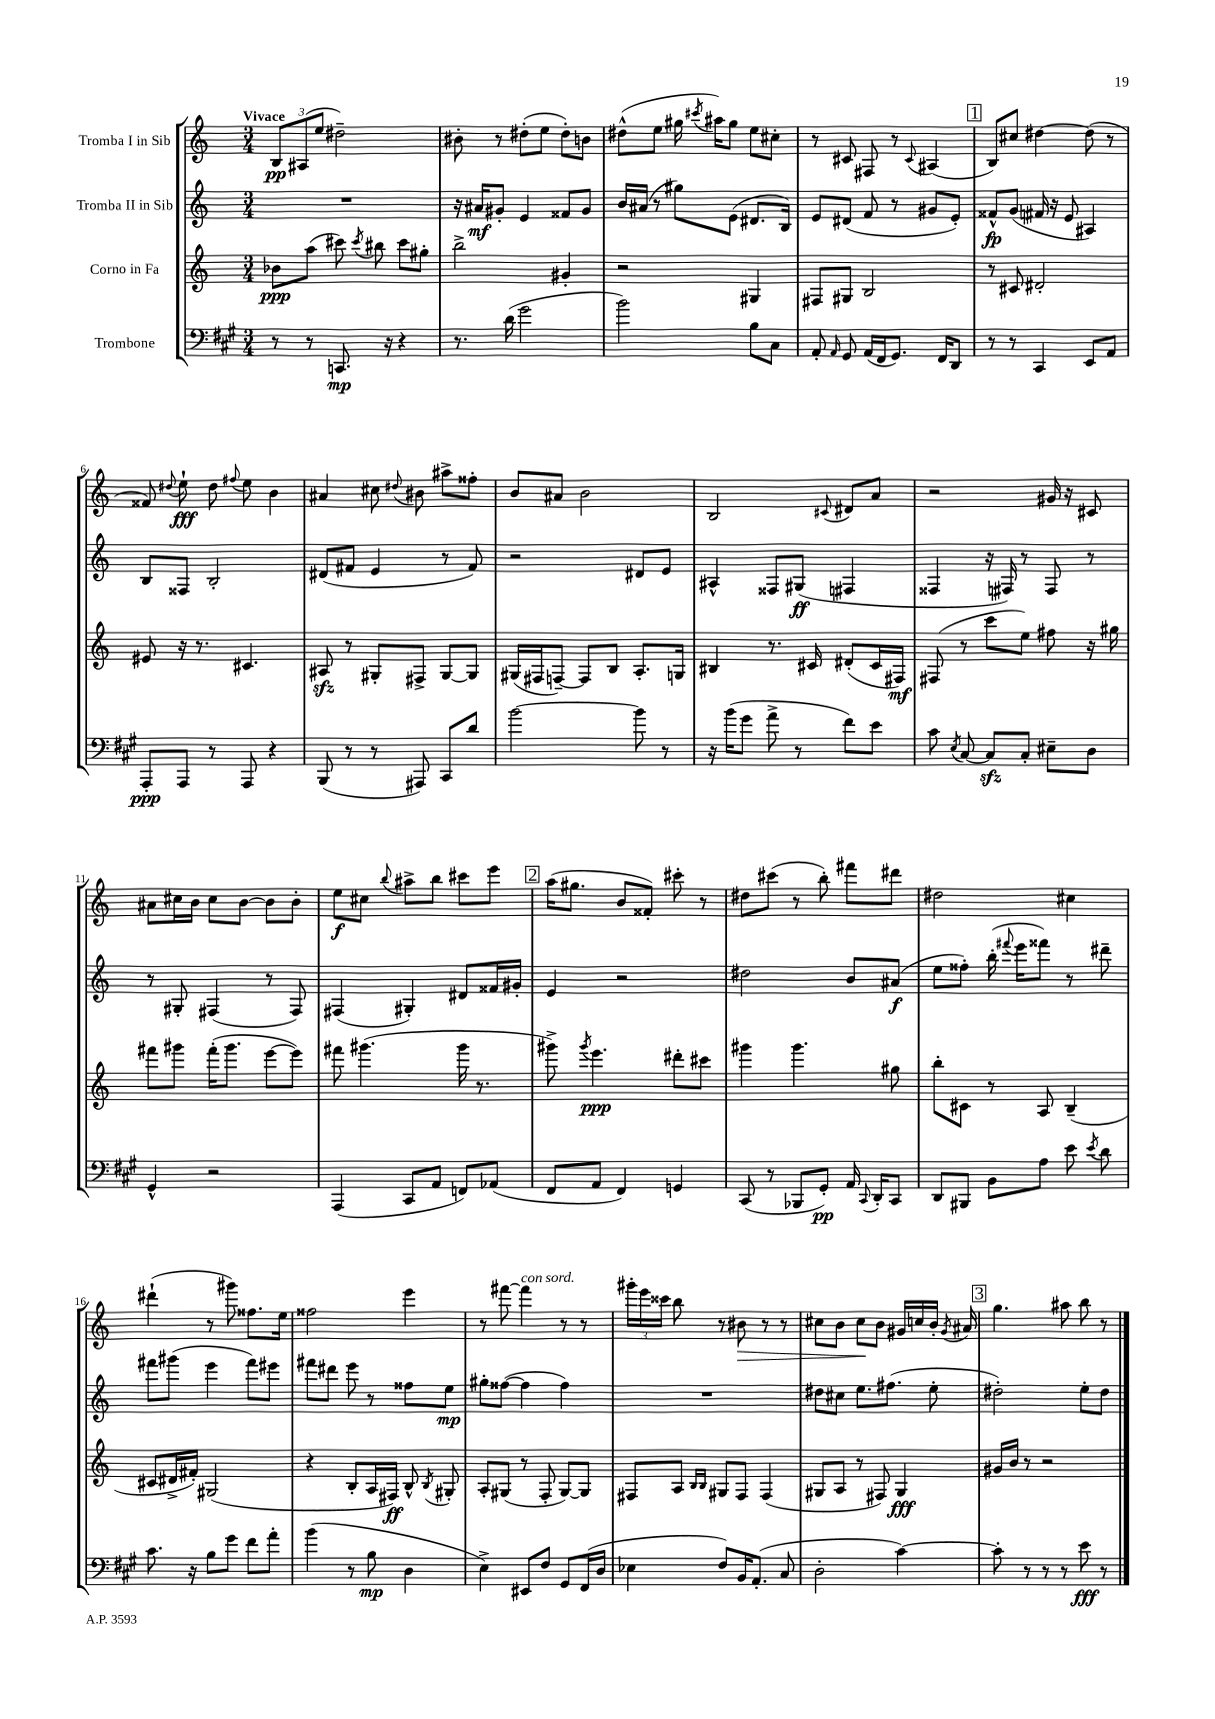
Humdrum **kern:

**kern	**kern	**kern	**kern
*staff4	*staff3	*staff2	*staff1
*clefF4	*clefG2	*clefG2	*clefG2
*k[f#c#g#]	*k[]	*k[]	*k[]
*M3/4	*M3/4	*M3/4	*M3/4
8r	8b-	2.r	12B
.	.	.	(12A#
8r	(8aa	.	.
.	.	.	12ee
8.CC	8ccc#)	.	2dd#~)
.	8qccc#	.	.
.	8bb#	.	.
16r	.	.	.
4r	8ccc#	.	.
.	8gg#'	.	.
=	=	=	=
8.r	2bb^	16r	8b#'
.	.	16a#	.
.	.	8g#'	8r
(16d	.	.	.
2g#	.	4e	(8dd#'
.	.	.	8ee
.	4g#'	8f##	8dd#')
.	.	8g#	8b
=	=	=	=
2b)	2r	16b	(8dd#^^
.	.	(16a#	.
.	.	8r	8ee
.	.	8gg#)	16gg#
.	.	.	8qccc#
.	.	.	16aa#)
.	.	(8e	8gg#
8B	4G#	8.d#	8ee
8C#	.	.	8cc#'
.	.	16B)	.
=	=	=	=
8AA'	8F#	8e	8r
16qqAA	.	.	.
8GG#	8G#	(8d#	8c#
(16AA	2B	8f	8F#
16FF#	.	.	.
8.GG#)	.	8r	8r
.	.	.	8qqc#
.	.	8g#	(4A#
16FF#	.	.	.
8DD	.	8e')	.
=	=	=	=
8r	8r	8f##^^	8B)
8r	8c#	(8g	8cc#
4CC#	2d#'	16f#	[4dd#
.	.	16r	.
.	.	8e	.
8EE	.	4A#)	(8dd#]
8AA	.	.	8r
=	=	=	=
8AAA'	8e#	8B	8f##)
.	.	.	8qqdd#
8AAA	16r	8F##	8ee`
.	8.r	.	.
8r	.	2B'	8dd#
.	.	.	8qqff#
8AAA	4.c#	.	8ee
4r	.	.	4b
=	=	=	=
(8BBB	8A#	(8d#	4a#
8r	8r	8f#	.
8r	8G#'	4e	8cc#
.	.	.	8qqdd#
8AAA#)	8F#^	.	8b#
8CC#	[8G#	8r	8aa#^
8d	8G#]	8f#)	8ff##'
=	=	=	=
[2b	(16G#	2r	8b
.	16F#	.	.
.	[8F~)	.	8a#
.	8F]	.	2b
.	8B	.	.
8b]	8.A'	8d#	.
8r	.	8e	.
.	16G	.	.
=	=	=	=
16r	4B#	4A#^^	2B
(16b	.	.	.
8g#	.	.	.
8a^	8.r	8F##	.
8r	.	(8G#	.
.	16c#	.	.
.	.	.	8qqc#
8f#)	(8d#'	4F#	8d#
8e	16c#	.	8a
.	16F#)	.	.
=	=	=	=
8c#	(8F#	4F##	2r
8qE	.	.	.
[8C#	8r	.	.
8C#]	8ccc	16r	.
.	.	16F#)	.
8C#'	8ee)	8r	.
8E#~	8ff#	8F#	16g#
.	.	.	16r
8D	16r	8r	8c#
.	16gg#	.	.
=	=	=	=
4GG#^^	8fff#	8r	8a#
.	8ggg#	8G#'	16cc#
.	.	.	16b
2r	(16fff#'	(4F#	8cc#
.	8.ggg#	.	.
.	.	.	[8b
.	[8eee	8r	8b]
.	8eee])	8F#)	8b'
=	=	=	=
(4AAA	8fff#	(4F#	8ee
.	(4.ggg#	.	8cc#
.	.	.	8qqbb
8CC#	.	4G#')	8aa#^
8AA	.	.	8bb
8FF)	16ggg#	8d#	8ccc#
.	8.r	.	.
(8AA-	.	16f##	8eee
.	.	16g#'	.
=	=	=	=
8FF#	8ggg#^)	4e	(16aa
.	.	.	8.gg#
.	8qggg#	.	.
8AA	4.eee	.	.
4FF#)	.	2r	8b
.	.	.	8f##')
4GG	8ddd#'	.	8ccc#'
.	8ccc#	.	8r
=	=	=	=
(8CC#	4ggg#	2dd#	8dd#
8r	.	.	(8ccc#
8BBB-	4.ggg#	.	8r
8GG#')	.	.	8bb')
16AA	.	8b	8fff#
8qqCC#	.	.	.
16DD'	.	.	.
8CC#	8gg#	(8a#	8ddd#
=	=	=	=
8DD	8bb'	8ee	2dd#
8BBB#	8c#	8ff##')	.
8BB	8r	(16bb'	.
.	.	8qqfff#	.
.	.	16eee	.
8A	8A	8fff##)	.
8e	(4B~	8r	4cc#
8qe	.	.	.
8d	.	8ddd#~	.
=	=	=	=
8.c#	8c#	8fff#	(4ddd#`
.	16d#^	(8ggg#	.
16r	16f#')	.	.
8B	(2G#	4eee	8r
8g#	.	.	8ggg#)
8f#	.	8fff#)	8.ff##
8a'	.	8eee#	.
.	.	.	16ee
=	=	=	=
(4b	4r	8fff#	2ff##
.	.	8ddd#	.
8r	8B'	8eee	.
8B	16A	8r	.
.	16F#)	.	.
4D	8B^^	8ff##	4eee
.	8qB	.	.
.	8G#'	8ee	.
=	=	=	=
4E^)	8A'	8gg#'	8r
.	(8G#	([8ff##	[8fff#
8EE#	8r	4ff##]	4fff#]
8F#	8F'	.	.
8GG#	[8G#)	4ff##)	8r
(16FF#	8G#]	.	8r
16D	.	.	.
=	=	=	=
4E-	8F#	2.r	24ggg#'
.	.	.	24eee
.	.	.	24ccc##
.	8A	.	8bb
.	16qqB	.	.
.	16qqB	.	.
8F#)	8G#	.	8r
16BB	8F#	.	8b#
(8.AA'	.	.	.
.	(4F#	.	8r
8C#	.	.	8r
=	=	=	=
2D'	8G#	8dd#	8cc#
.	8A	8cc#	8b
.	8r	8.ee	8cc#
.	8F#)	.	8b
.	.	(8.ff#	.
[4c#)	4G#	.	16g#
.	.	.	16cc
.	.	8ee'	16b'
.	.	.	8qg#
.	.	.	16a#
=	=	=	=
8c#']	16g#	2dd#')	4.gg
.	16b	.	.
8r	8r	.	.
8r	2r	.	.
8r	.	.	8aa#
8e	.	8ee'	8bb
8r	.	8dd#	8r
==	==	==	==
*-	*-	*-	*-
